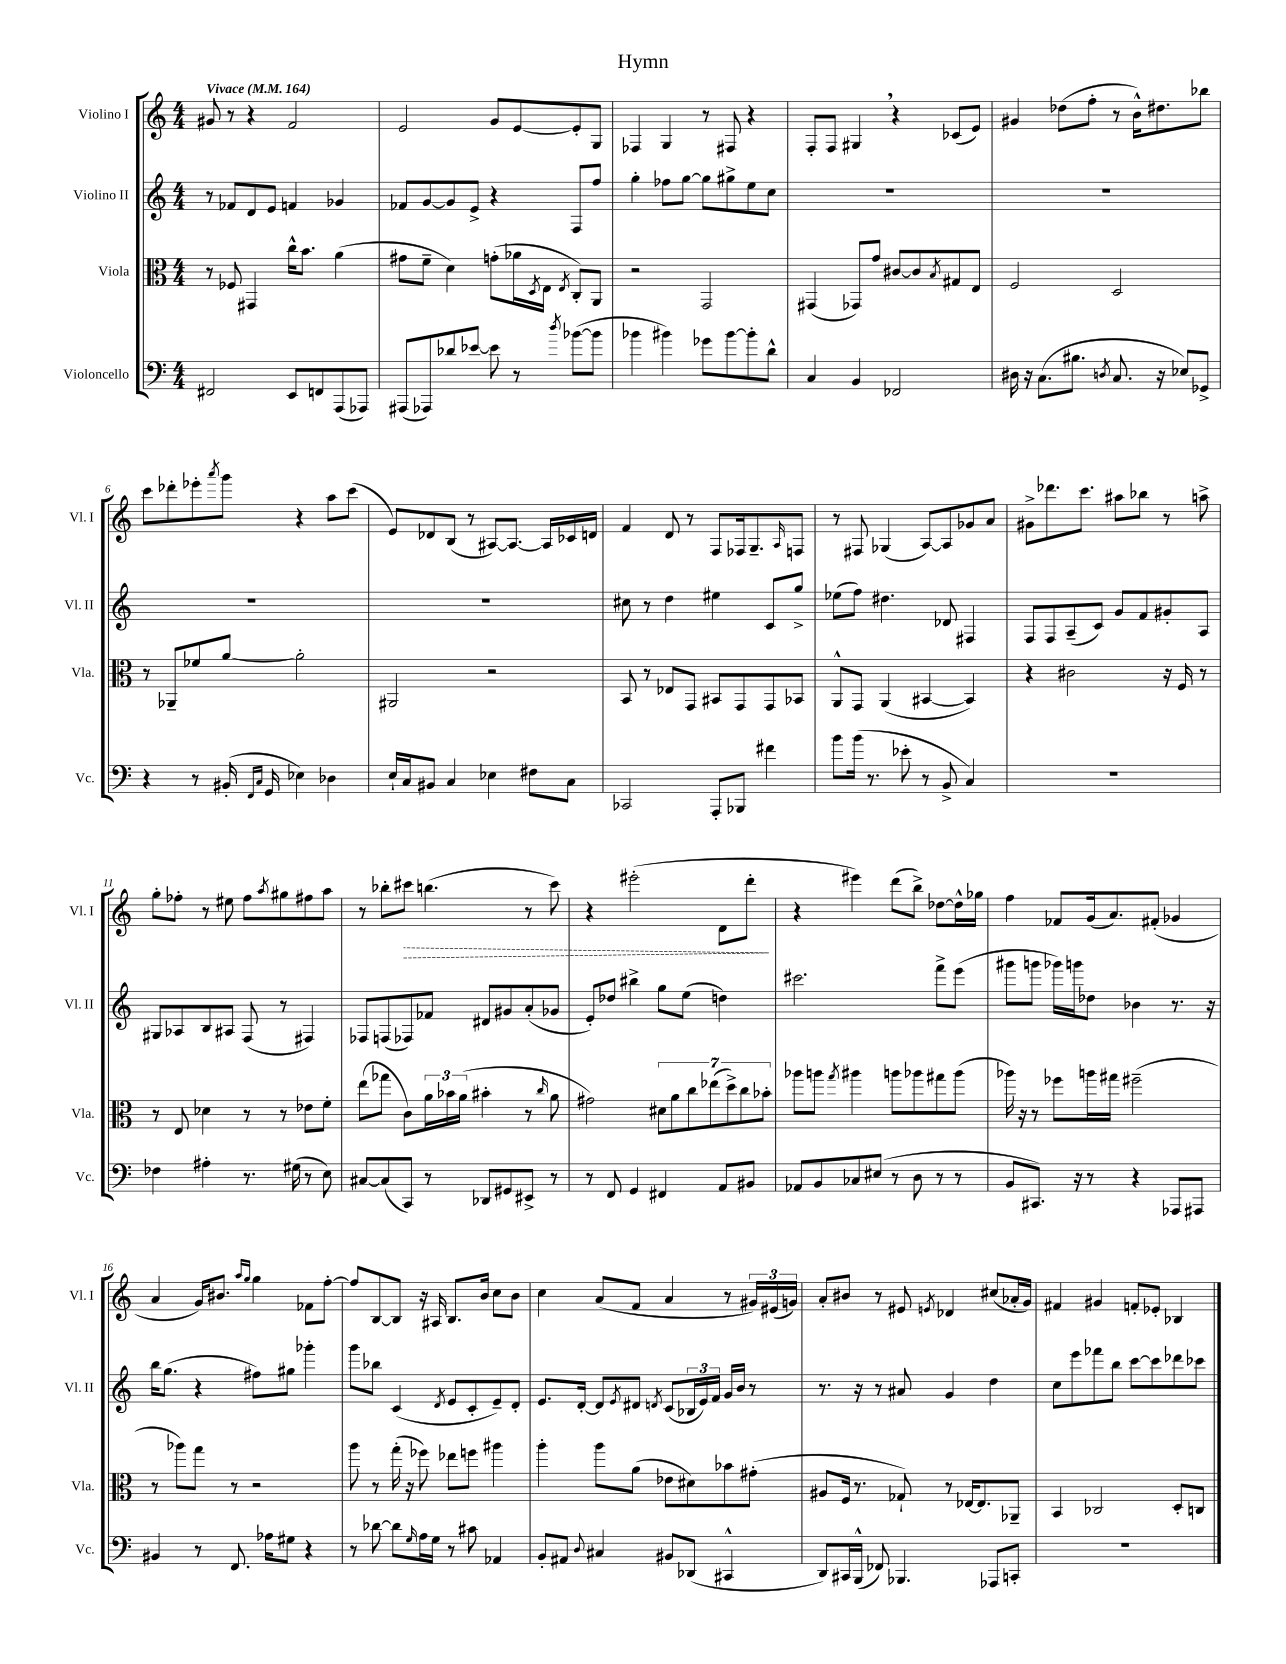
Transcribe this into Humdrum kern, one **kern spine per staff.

**kern	**kern	**kern	**kern	**dynam
*part4	*part3	*part2	*part1	*part1
*staff4	*staff3	*staff2	*staff1	*staff1
*I"Violoncello	*I"Viola	*I"Violino II	*I"Violino I	*
*I'Vc.	*I'Vla.	*I'Vl. II	*I'Vl. I	*
*clefF4	*clefC3	*clefG2	*clefG2	*
*k[]	*k[]	*k[]	*k[]	*
*M4/4	*M4/4	*M4/4	*M4/4	*
*MM164	*MM164	*MM164	*MM164	*
=1	=1	=1	=1	=1
!	!	!	!LO:TX:a:B:t=Vivace	!
2FF#X/	8r	8r	8g#X/	.
.	8F-X/	8f-X/L	8r	.
.	4GG#X/	8d/	4r	.
.	.	8e/J	.	.
8EE/L	16cc^^\KL	4fn/	2f/	.
.	8.b\J	.	.	.
8FFn/	.	.	.	.
(8AAA/	(4a\	4g-X/	.	.
8AAA-X/J)	.	.	.	.
=2	=2	=2	=2	=2
(8AAA#X/L	8g#X\L	8f-X/L	2e/	.
8AAA-X/)	8f~\J	[8g/	.	.
8d-X/	4d\)	8g/]	.	.
[8e-X/J	.	8e^/J	.	.
8e-\]	(8gn'\L	4r	8g/L	.
8r	16a-X\L	.	[8e/	.
.	8qD/	.	.	.
.	16E\JJ	.	.	.
8qdd/	8qE/	.	.	.
([8b-X\L	8C'/L)	8F/L	8e'/]	.
8b-\J]	8AA/J	8ff/J	8G/J	.
=3	=3	=3	=3	=3
4b-X\	2r	4gg'\	4F-X/	.
4b#X\)	.	8ff-X\L	4G/	.
.	.	[8gg\J	.	.
8g-X\L	2GG/	8gg\L]	8r	.
[8b#\	.	8gg#X^\	8F#X/	.
8b#'\]	.	8ee\	4r	.
8d^^\J	.	8cc\J	.	.
=4	=4	=4	=4	=4
4C/	(4GG#X/	1r	8F'/L	.
.	.	.	8F/J	.
4BB/	8GG-X/L)	.	4G#X,/	.
.	8g/J	.	.	.
2FF-X/	[8c#X/L	.	4r	.
.	8c#/]	.	.	.
.	8qB/	.	.	.
.	8G#X/	.	(8c-X/L	.
.	8E/J	.	8e/J)	.
=5	=5	=5	=5	=5
16D#X\	2F/	1r	4g#X/	.
16r	.	.	.	.
(8.C\L	.	.	.	.
.	.	.	(8dd-X\L	.
8.B#X\J	.	.	.	.
.	.	.	8ff'\J	.
8qDn/	.	.	.	.
8.C/	2D/	.	8r	.
.	.	.	16b^^\KL)	.
16r	.	.	8.dd#X\	.
8E-X/L)	.	.	.	.
8GG-X^/J	.	.	8bb-X\J	.
!!LO:LB:g=z
=6	=6	=6	=6	=6
4r	8r	1r	8ccc\L	.
.	8AA-X~/L	.	8ddd-X'\	.
8r	8f-X/	.	8eee-X'\	.
.	.	.	8qaaa/	.
(16BB#X'/	[8a/J	.	8ggg\J	.
16qqFF/LL	.	.	.	.
16qqC/JJ	.	.	.	.
16GG/	.	.	.	.
4E-X\)	2a'\]	.	4r	.
4D-X\	.	.	8aa\L	.
.	.	.	(8ccc\J	.
=7	=7	=7	=7	=7
16E`/LL	2AA#X/	1r	8e/L)	.
16C/J	.	.	.	.
8BB#X/J	.	.	8d-X/	.
4C/	.	.	(8B/J	.
.	.	.	8r	.
4E-X\	2r	.	[8A#X/L)	.
.	.	.	8.A#/J_	.
8F#X\L	.	.	.	.
.	.	.	16A#/LL]	.
8C\J	.	.	16c-X/	.
.	.	.	16dn/JJ	.
=8	=8	=8	=8	=8
2CC-X/	8BB/	8cc#X\	4f/	.
.	8r	8r	.	.
.	8E-X/L	4dd\	8d/	.
.	8GG/J	.	8r	.
8AAA'/L	8BB#X/L	4ee#X\	8F/L	.
8BBB-X/J	8GG/	.	16F-X/k	.
.	.	.	8.G~/	.
4f#X\	8GG/	8c/L	.	.
.	.	.	16qqA/	.
.	8BB-X/J	8gg^/J	8Fn/J	.
=9	=9	=9	=9	=9
8b\L	8AA^^/L	(8ee-X\L	8r	.
(16b\Jk	8GG/J	8ff\J)	8F#X/	.
8.r	.	.	.	.
.	(4AA/	4.dd#X\	(4G-X/	.
8e-X'\	.	.	.	.
8r	[4BB#X/	.	[8A/L)	.
8BB^/	.	8d-X/	8A/]	.
4C/)	4BB#/])	4F#X/	8g-X/	.
.	.	.	8a/J	.
=10	=10	=10	=10	=10
1r	4r	8F/L	8g#X^\L	.
.	.	8F/	8.ddd-X\	.
.	2c#X\	(8A~/	.	.
.	.	.	8.ccc\J	.
.	.	8c/J)	.	.
.	.	8g/L	8aa#X\L	.
.	.	8f/	8bb-X\J	.
.	16r	8g#X'/	8r	.
.	16F/	.	.	.
.	8r	8A/J	8aan^\	.
!!LO:LB:g=z
=11	=11	=11	=11	=11
4F-X\	8r	8G#X/L	8gg'\L	.
.	8E/	8A-X/	8ff-X'\J	.
4A#X'\	4d-X\	8B/	8r	.
.	.	8A#X/J	8ee#X\	.
8.r	8r	(8F/	8ff-\L	.
.	.	.	8qaa/	.
.	8r	8r	8gg#X\	.
(16G#X\	.	.	.	.
8r	8e-X\L	4F#X/)	8ff#X\	.
8E\)	8f'\J	.	8aa\J	.
=12	=12	=12	=12	=12
[8C#X/L	(8ee\L	8F-X/L	8r	.
(8C#/]	8gg-X\J	(8Fn/	8bb-X'\L	.
!	!	!	!	!LO:HP:b
8CC/J)	8c\L)	8F-X/)	8ccc#X\J	>
8r	24a\L	8f-X/J	(4.bbn\	.
.	24b-X\	.	.	.
.	(24a\JJ	.	.	.
8DD-X/L	4b#X'\	8d#X/L	.	.
8GG#X/	.	8g#X/	.	.
8EE#X^/J	8r	(8a'/	8r	.
.	16qqcc/	.	.	.
8r	8a\	8g-X/J	8ccc#\)	.
=13	=13	=13	=13	=13
8r	2g#X\)	8e'/L)	4r	.
8FF/	.	8dd-X/J	.	.
4GG/	.	4bb#X^\	(2eee#X'\	.
4FF#X/	14d#X\L	8gg\L	.	.
.	14a\	.	.	.
.	.	(8ee\J	.	.
.	14cc\	.	.	.
.	(14ee-X\	.	.	.
8AA/L	.	4ddn\)	8d\L	.
.	14dd^\)	.	.	.
.	14cc\	.	.	.
8BB#X/J	.	.	8ddd'\J	.
.	14b-X'\J	.	.	.
.	.	.	.	]
=14	=14	=14	=14	=14
8AA-X/L	8aa-X\L	2.ccc#X\	4r	.
8BB/	8aan\J	.	.	.
.	8qgg/	.	.	.
8C-X/	4aa#X\	.	4eee#X\)	.
(8E#X/J	.	.	.	.
8r	8aan\L	.	(8ddd\L	.
8D\	8aa-X\	.	8bb^\J)	.
8r	8gg#X\	8fff^\L	[8dd-X\L	.
8r	(8aa-\J	(8eee\J	16dd-^^\L]	.
.	.	.	16gg-X\JJ	.
=15	=15	=15	=15	=15
8BB/L	16aa-X\)	8ggg#X\L	4ff\	.
.	16r	.	.	.
8.CC#X/J)	8r	8gggn\J	.	.
.	8ff-X\L	16ggg-X\LL)	8f-X/L	.
16r	.	16gggn\J	.	.
8r	16aan\L	8dd-X\J	(16g/k	.
.	16gg#X\JJ	.	8.a/)	.
4r	(2ff#X~\	4b-X\	.	.
.	.	.	(8f#X'/J	.
8AAA-X/L	.	8.r	4g-X/	.
8AAA#X/J	.	.	.	.
.	.	16r	.	.
!!LO:LB:g=z
=16	=16	=16	=16	=16
4BB#X/	8r	16bb\KL	4a/	.
.	.	(8.gg\J	.	.
.	8aa-X\L)	.	.	.
8r	8gg\J	4r	16g/KL)	.
.	.	.	8.b#X/J	.
8.FF/	8r	.	.	.
.	.	.	16qqaa/LL	.
.	.	.	16qqgg/JJ	.
.	2r	8ff#X\L)	4gg\	.
16A-X\KL	.	.	.	.
8G#X\J	.	8gg#X\J	.	.
4r	.	4ggg-X'\	8f-X\L	.
.	.	.	[8ff'\J	.
=17	=17	=17	=17	=17
8r	8aa\	8ggg\L	8ff/L]	.
[8d-X\	8r	8bb-X\J	[8B/	.
8d-\L]	(16gg'\	(4c/	8B/J]	.
.	16r	.	.	.
16qqG/	.	.	.	.
16A\L	8ff-X\)	.	16r	.
16G\JJ	.	.	16A#X/	.
.	.	8qd/	.	.
8r	8ee-X\L	8e/L	8.B/L	.
8c#X\	8ffn\J	8c'/	.	.
.	.	.	16b/Jk	.
4AA-X/	4aa#X\	8e~/)	8cc\L	.
.	.	8d'/J	8b\J	.
=18	=18	=18	=18	=18
8BB'/L	4aa'\	8.e/L	4cc\	.
8AA#X/J	.	.	.	.
.	.	[16d'/Jk	.	.
8qqD/	.	.	.	.
4C#X/	8aa\L	8d/L]	(8a/L	.
.	.	8qe/	.	.
.	(8a\J	8d#X/J	8f/J	.
.	.	8qdn/	.	.
8BB#X/L	8e-X\L	(8c/L	4a/	.
(8DD-X/J	8d#X\)	24B-X/L	.	.
.	.	24e/)	.	.
.	.	24f/JJ	.	.
4CC#X^^/	8b-X\	16g/LL	8r	.
.	.	16b/JJ	.	.
.	(8g#X'\J	8r	24g#X/LL)	.
.	.	.	(24e#X/	.
.	.	.	24gn/JJ)	.
=19	=19	=19	=19	=19
8DD/L)	8A#X/L	8.r	8a'/L	.
16CC#X/L	16F/Jk	.	8b#X/J	.
(16BBB^^/JJ	8.r	16r	.	.
8FF-X/)	.	8r	8r	.
4.BBB-X/	8G-X`/)	8a#X/	8e#X/	.
.	.	.	8qen/	.
.	8r	4g/	4d-X/	.
.	[16E-X/KL	.	.	.
.	8.E-/]	.	.	.
8AAA-X/L	.	4dd\	(8cc#X/L	.
8CCn'/J	8AA-X~/J	.	16a-X'/L	.
.	.	.	16g/JJ)	.
=20	=20	=20	=20	=20
1r	4BB/	8cc\L	4f#X/	.
.	.	8eee\	.	.
.	2C-X/	8fff-X\	4g#X/	.
.	.	8bb\J	.	.
.	.	[8ccc\L	8fn'/L	.
.	.	8ccc\]	8e-X'/J	.
.	8D'/L	8ddd-X\	4B-X/	.
.	8Cn/J	8ccc-X\J	.	.
==	==	==	==	==
*-	*-	*-	*-	*-
